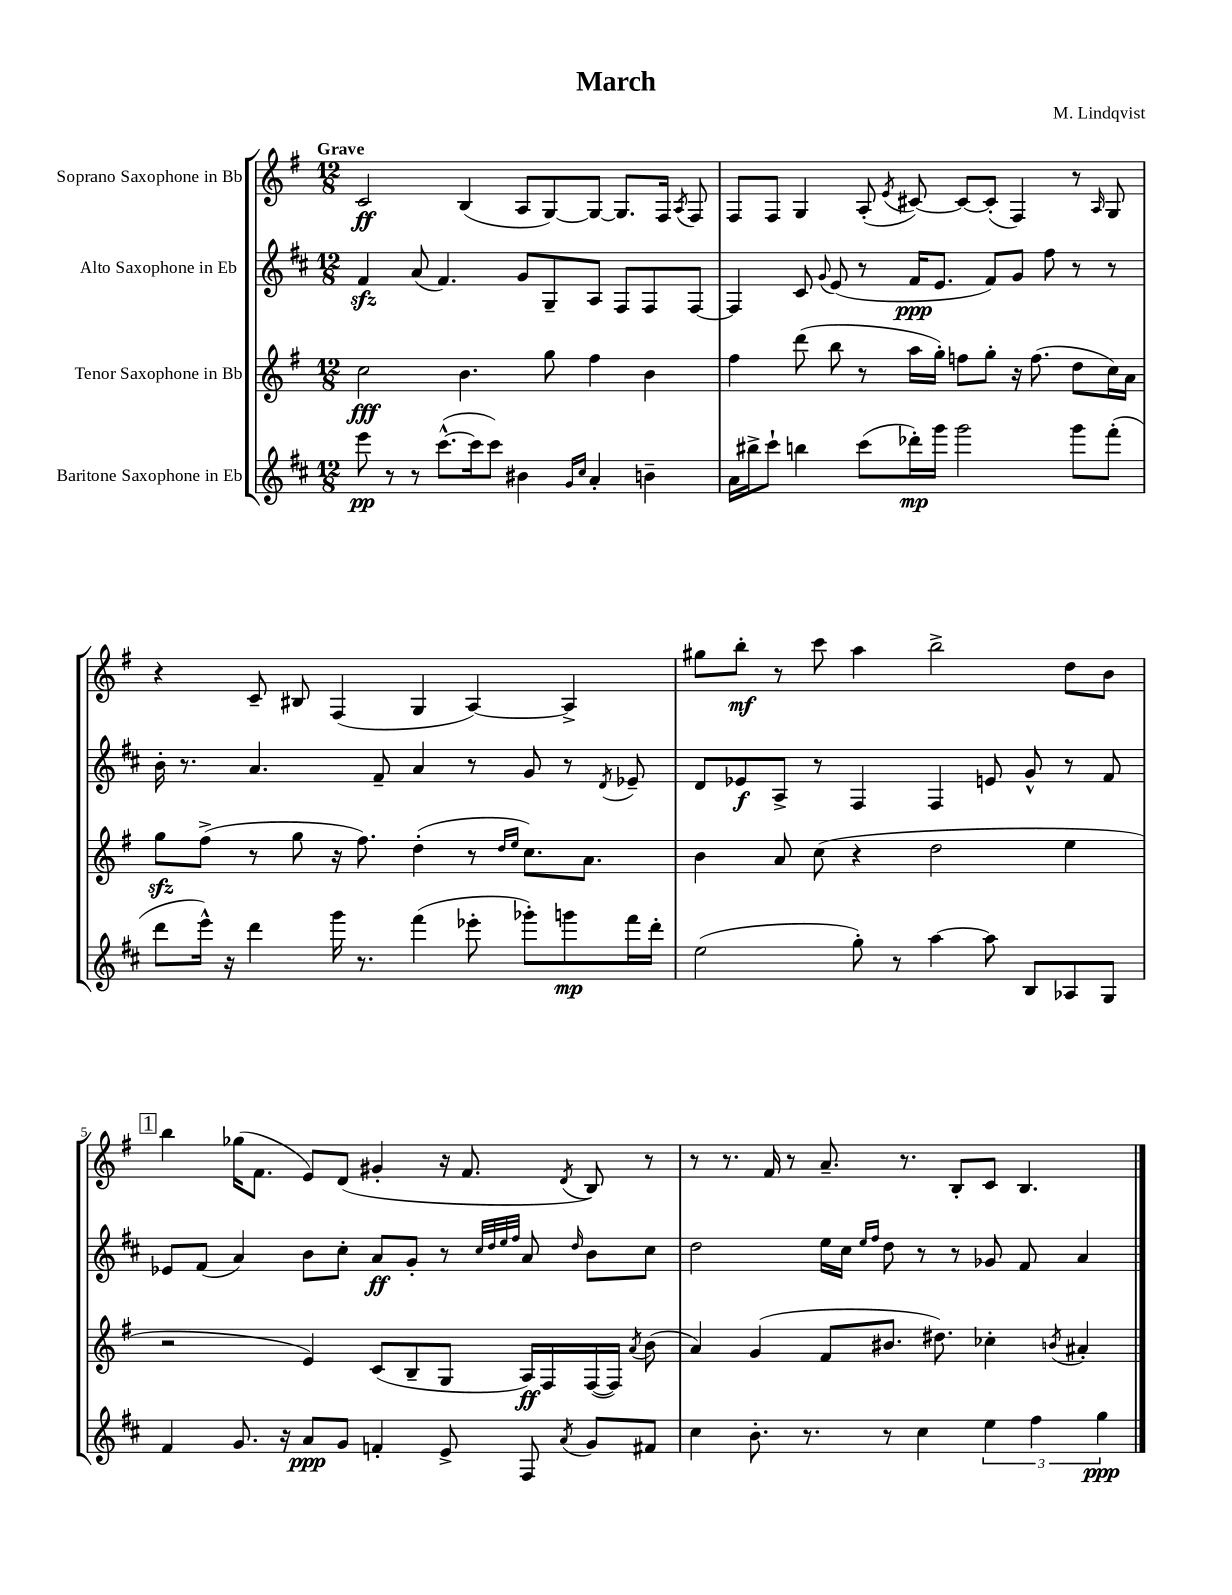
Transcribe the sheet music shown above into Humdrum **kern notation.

**kern	**kern	**kern	**kern
*staff4	*staff3	*staff2	*staff1
*clefG2	*clefG2	*clefG2	*clefG2
*k[f#c#]	*k[f#]	*k[f#c#]	*k[f#]
*M12/8	*M12/8	*M12/8	*M12/8
8eee	2cc	4f#	2c
8r	.	.	.
8r	.	(8a	.
([8.ccc#^^	.	4.f#)	.
.	4.b	.	(4B
16ccc#]	.	.	.
8ccc#)	.	.	.
4b#	.	8g	8A
.	8gg	8G~	[8G)
16qqg	.	.	.
16qqcc#	.	.	.
4a'	4ff#	8A	8G_
.	.	8F#	8.G]
4b~	4b	8F#	.
.	.	.	16F#
.	.	.	8qA
.	.	[8F#	8F#
=	=	=	=
16a	4ff#	4F#]	8F#
16bb#^	.	.	.
8ccc#`	.	.	8F#
4bb	(8ddd	8c#	4G
.	.	8qqg	.
.	8bb	(8e	.
(8ccc#	8r	8r	(8A'
.	.	.	8qe
16ddd-')	16aa	16f#	[8c#)
16ggg	16gg')	8.e	.
2ggg	8ff	.	8c#_
.	8gg'	8f#)	(8c#']
.	16r	8g	4F#)
.	(8.ff	.	.
.	.	8ff#	.
8ggg	8dd	8r	8r
.	.	.	16qqA
(8fff#'	16cc)	8r	8G
.	16a	.	.
=	=	=	=
8ddd	8gg	16b'	4r
.	.	8.r	.
16eee^^)	(8ff#^	.	.
16r	.	.	.
4ddd	8r	4.a	8c~
.	8gg	.	8B#
16ggg	16r	.	(4F#
8.r	8.ff#)	.	.
.	.	8f#~	.
(4fff#	(4dd'	4a	4G
8eee-'	8r	8r	[4A)
.	16qqdd	.	.
.	16qqee	.	.
8ggg-')	8.cc)	8g	.
8ggg	.	8r	4A^]
.	8.a	.	.
.	.	8qd	.
16fff#	.	8e-~	.
16ddd'	.	.	.
=	=	=	=
(2ee	4b	8d	8gg#
.	.	8e-	8bb'
.	8a	8A^	8r
.	(8cc	8r	8ccc
8gg')	4r	4F#	4aa
8r	.	.	.
[4aa	2dd	4F#	2bb^
8aa]	.	8e	.
8B	.	8g^^	.
8A-	4ee	8r	8dd
8G	.	8f#	8b
=	=	=	=
4f#	2r	8e-	4bb
.	.	(8f#	.
8.g	.	4a)	(16gg-
.	.	.	8.f#
16r	.	.	.
8a	4e)	8b	8e)
8g	.	8cc#'	(8d
4f'	(8c	8a	4g#'
.	8B~	8g'	.
8e^	8G	8r	16r
.	.	.	8.f#
.	.	32qqcc#	.
.	.	32qqdd	.
.	.	32qqee	.
.	.	32qqff#	.
8F#	16A)	8a	.
.	16F#	.	.
8qa	.	16qqdd	8qd
8g	([16F#	8b	8B)
.	16F#])	.	.
.	8qa	.	.
8f#	(8b	8cc#	8r
=	=	=	=
4cc#	4a)	2dd	8r
.	.	.	8.r
8.b'	(4g	.	.
.	.	.	16f#
.	.	.	8r
8.r	.	.	.
.	8f#	16ee	8.a~
.	.	16cc#	.
.	.	16qqee	.
.	.	16qqff#	.
8r	8.b#	8dd	.
.	.	.	8.r
4cc#	.	8r	.
.	8.dd#)	.	.
.	.	8r	8B'
6ee	4cc-'	8g-	8c
.	.	8f#	4.B
6ff#	.	.	.
.	8qb	.	.
.	4a#'	4a	.
6gg	.	.	.
==	==	==	==
*-	*-	*-	*-
